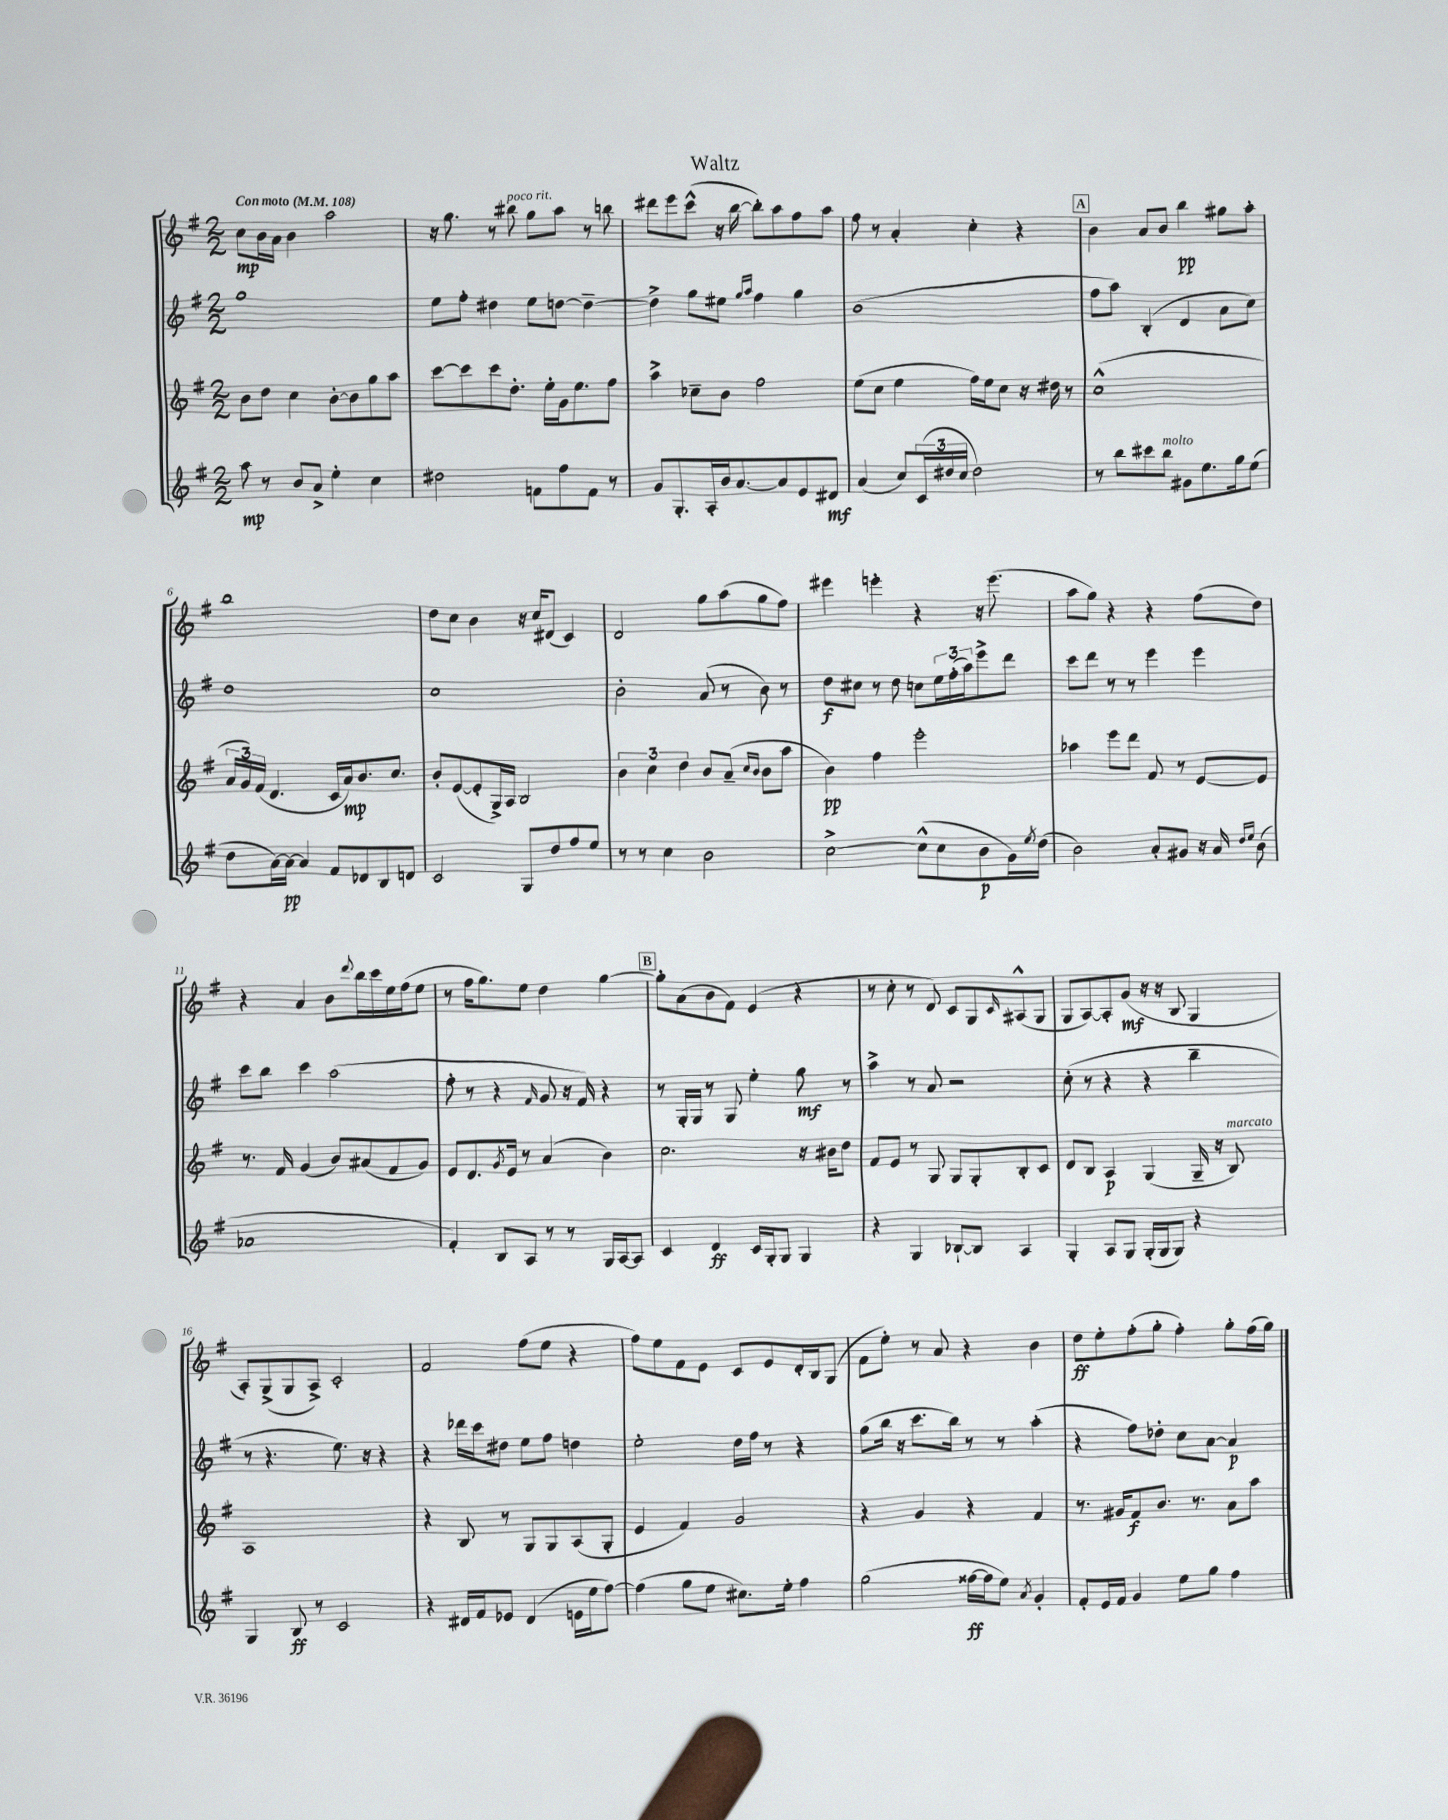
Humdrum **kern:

**kern	**kern	**kern	**kern
*staff4	*staff3	*staff2	*staff1
*clefG2	*clefG2	*clefG2	*clefG2
*k[f#]	*k[f#]	*k[f#]	*k[f#]
*M2/2	*M2/2	*M2/2	*M2/2
*MM108	*MM108	*MM108	*MM108
8aa	8b	1gg	8cc
8r	8dd	.	16b
.	.	.	16a
8b	4cc	.	4b
8a^	.	.	.
4ee'	[8b'	.	2aa
.	8b]	.	.
4cc	8gg	.	.
.	8aa	.	.
=	=	=	=
2dd#	[8ccc	8ee	16r
.	.	.	8.gg
.	8ccc]	8ff#'	.
.	8ccc	4dd#	8r
.	8.dd'	.	8bb#
8f	.	8ee	8gg
.	16ee'	.	.
8ff#	16g	[8dd	8aa
.	8.ee	.	.
8f	.	4dd~_	8r
8r	8ff#	.	8bb
=	=	=	=
8g	4aa^	4dd^]	8ddd#
8.G'	.	.	8eee
.	8cc-~	8gg	(8ccc^^
16A'	.	.	.
16b	8b	8ee#	16r
[8.a	.	.	[16bb
.	.	16qqgg	.
.	.	16qqaa	.
.	2ff#	4ff#	8bb'])
8a]	.	.	8aa
8e	.	4gg	8ff#
8d#	.	.	8aa
=	=	=	=
(4a	(8ee	(1b	8ff#
.	8cc	.	8r
8cc)	4ee	.	4a'
(24c	.	.	.
24dd#	.	.	.
24cc	.	.	.
2dd#)	16ff#)	.	4cc'
.	16ee	.	.
.	8cc	.	.
.	16r	.	4r
.	16dd#	.	.
.	8r	.	.
=	=	=	=
8r	(1cc^^	8ff#	4b
8bb	.	8aa)	.
8ccc#	.	(4B'	8a
8bb	.	.	8b
8g#	.	4d	4bb
8.ee	.	.	.
.	.	8a	8gg#
16gg	.	.	.
(8ee	.	8cc)	8aa'
=	=	=	=
8dd	24a	1dd	1bb
.	24g)	.	.
.	(24f#	.	.
[16a)	4.d	.	.
16a_	.	.	.
4a]	.	.	.
8f#	16c	.	.
.	16a)	.	.
8d-	8.b	.	.
8B	.	.	.
.	8.cc	.	.
8d	.	.	.
=	=	=	=
2c	8b'	1cc	8dd
.	([8e	.	8cc
.	8e']	.	4b
.	16G^)	.	.
.	16A	.	.
8G	2B	.	16r
.	.	.	16cc
8dd	.	.	(8d#
8ff#	.	.	4c)
8ee	.	.	.
=	=	=	=
8r	6b	2b'	2d
8r	.	.	.
.	6cc	.	.
4cc	.	.	.
.	6dd	.	.
2b	8b	(8a	8gg
.	(8a~	8r	(8aa
.	16qqcc	.	.
.	16qqb	.	.
.	8b	8b)	8gg
.	8aa	8r	8ff#)
=	=	=	=
[2cc^	4b)	8dd	4eee#
.	.	8cc#	.
.	4ff#	8r	4eee'
.	.	8dd	.
(8cc^^]	2eee'	8cc	4r
8cc	.	24ee	.
.	.	(24ff#'	.
.	.	24aa)	.
8b	.	8eee^	16r
.	.	.	(8.eee
16g)	.	8ddd	.
8qee	.	.	.
(16dd	.	.	.
=	=	=	=
2b)	4aa-	8ccc	8aa
.	.	8ddd	8gg)
.	8eee	8r	4r
.	8ddd	8r	.
8a'	8f#	4eee	4r
8g#	8r	.	.
16r	[8e	4eee	(8ff#
16a	.	.	.
16qqdd	.	.	.
16qqee	.	.	.
(8b	8e]	.	8dd)
=	=	=	=
1a-	8.r	8ccc	4r
.	.	8bb	.
.	16f#	.	.
.	(4g	4ccc	4a
.	8b)	(2aa	8b
.	.	.	8qqddd
.	(8a#	.	16bb
.	.	.	16ccc
.	8f#	.	16ee
.	.	.	(16ff#
.	8g)	.	8ee
=	=	=	=
4f#')	8e	8ff#'	8r
.	8.d	8r	16ff#
.	.	.	8.gg)
8B	.	4r	.
.	8qg	.	.
.	16e	.	.
8A	8r	.	8ee
.	.	16qqf#	.
8r	(4a	8g	4dd
8r	.	16r	.
.	.	16f#)	.
16G	4b)	4r	[4gg
[16A	.	.	.
8A]	.	.	.
=	=	=	=
4c	2.cc	8r	8gg']
.	.	16G'	(8a
.	.	16G	.
4d	.	8r	8b
.	.	8G	8f#)
16c	.	4ee'	(4e
16G'	.	.	.
8G	.	.	.
4G	16r	8gg	4r
.	16b#	.	.
.	8dd	8r	.
=	=	=	=
4r	8f#	4aa^	8r
.	8e	.	8cc'
4G	8r	8r	8r
.	8G	8a	8d)
[8B-`	8G	2r	8c
8B-]	8G'	.	8G
.	.	.	16qqc
4A	8B'	.	(8A#^^
.	8c	.	8G
=	=	=	=
4G'	8d	(8cc'	8G
.	8B	8r	[8A)
8A	4A	4r	8A']
8G	.	.	(8g
(16G'	(4G	4r	16r
16G	.	.	16r
8G)	.	.	8B
4r	16G~	4bb~	4G
.	16r	.	.
.	8B)	.	.
=	=	=	=
4G	1A	8r	8A')
.	.	4.r	(8G^
8B	.	.	8G
8r	.	.	8A^)
2c	.	8.ee)	2c'
.	.	16r	.
.	.	4r	.
=	=	=	=
4r	4r	4r	2f#
16d#	8B	16ddd-	.
16f#	.	16ccc	.
8e-	8r	8dd#	.
(4d#	8G	8ee	(8ff#
.	8G	8ff#	8ee
16e	(8A	4dd	4r
16ee	.	.	.
[8ff#)	8G'	.	.
=	=	=	=
(4ff#]	4e	2ee'	8ff#)
.	.	.	8ee
8gg	4f#)	.	8f#
8ee	.	.	8e
8.cc#)	2g	16dd	8c
.	.	16ff#	.
.	.	8r	8e
16ee'	.	.	.
4ff#	.	4r	16d'
.	.	.	16B
.	.	.	(8G
=	=	=	=
(2gg	4r	(8gg	8f#
.	.	16bb	8ee')
.	.	16r	.
.	4g	8.ccc	8r
.	.	.	8a
.	.	16bb)	.
[16ff##	4r	8r	4r
16ff##]	.	.	.
8ee)	.	8r	.
8qa	.	.	.
4g'	4f#	(4aa'	4b
=	=	=	=
8f#'	8.r	4r	8dd
16e	.	.	8ee'
16f#	16g#	.	.
4g	8f#	8ff#)	(8ff#'
.	8.b	8dd-'	8gg'
8ee	.	8cc	4ff#')
.	8.r	.	.
8gg	.	[8a	.
4ff#	8a	4a]	8gg'
.	8aa	.	(16ff#
.	.	.	16gg)
==	==	==	==
*-	*-	*-	*-
